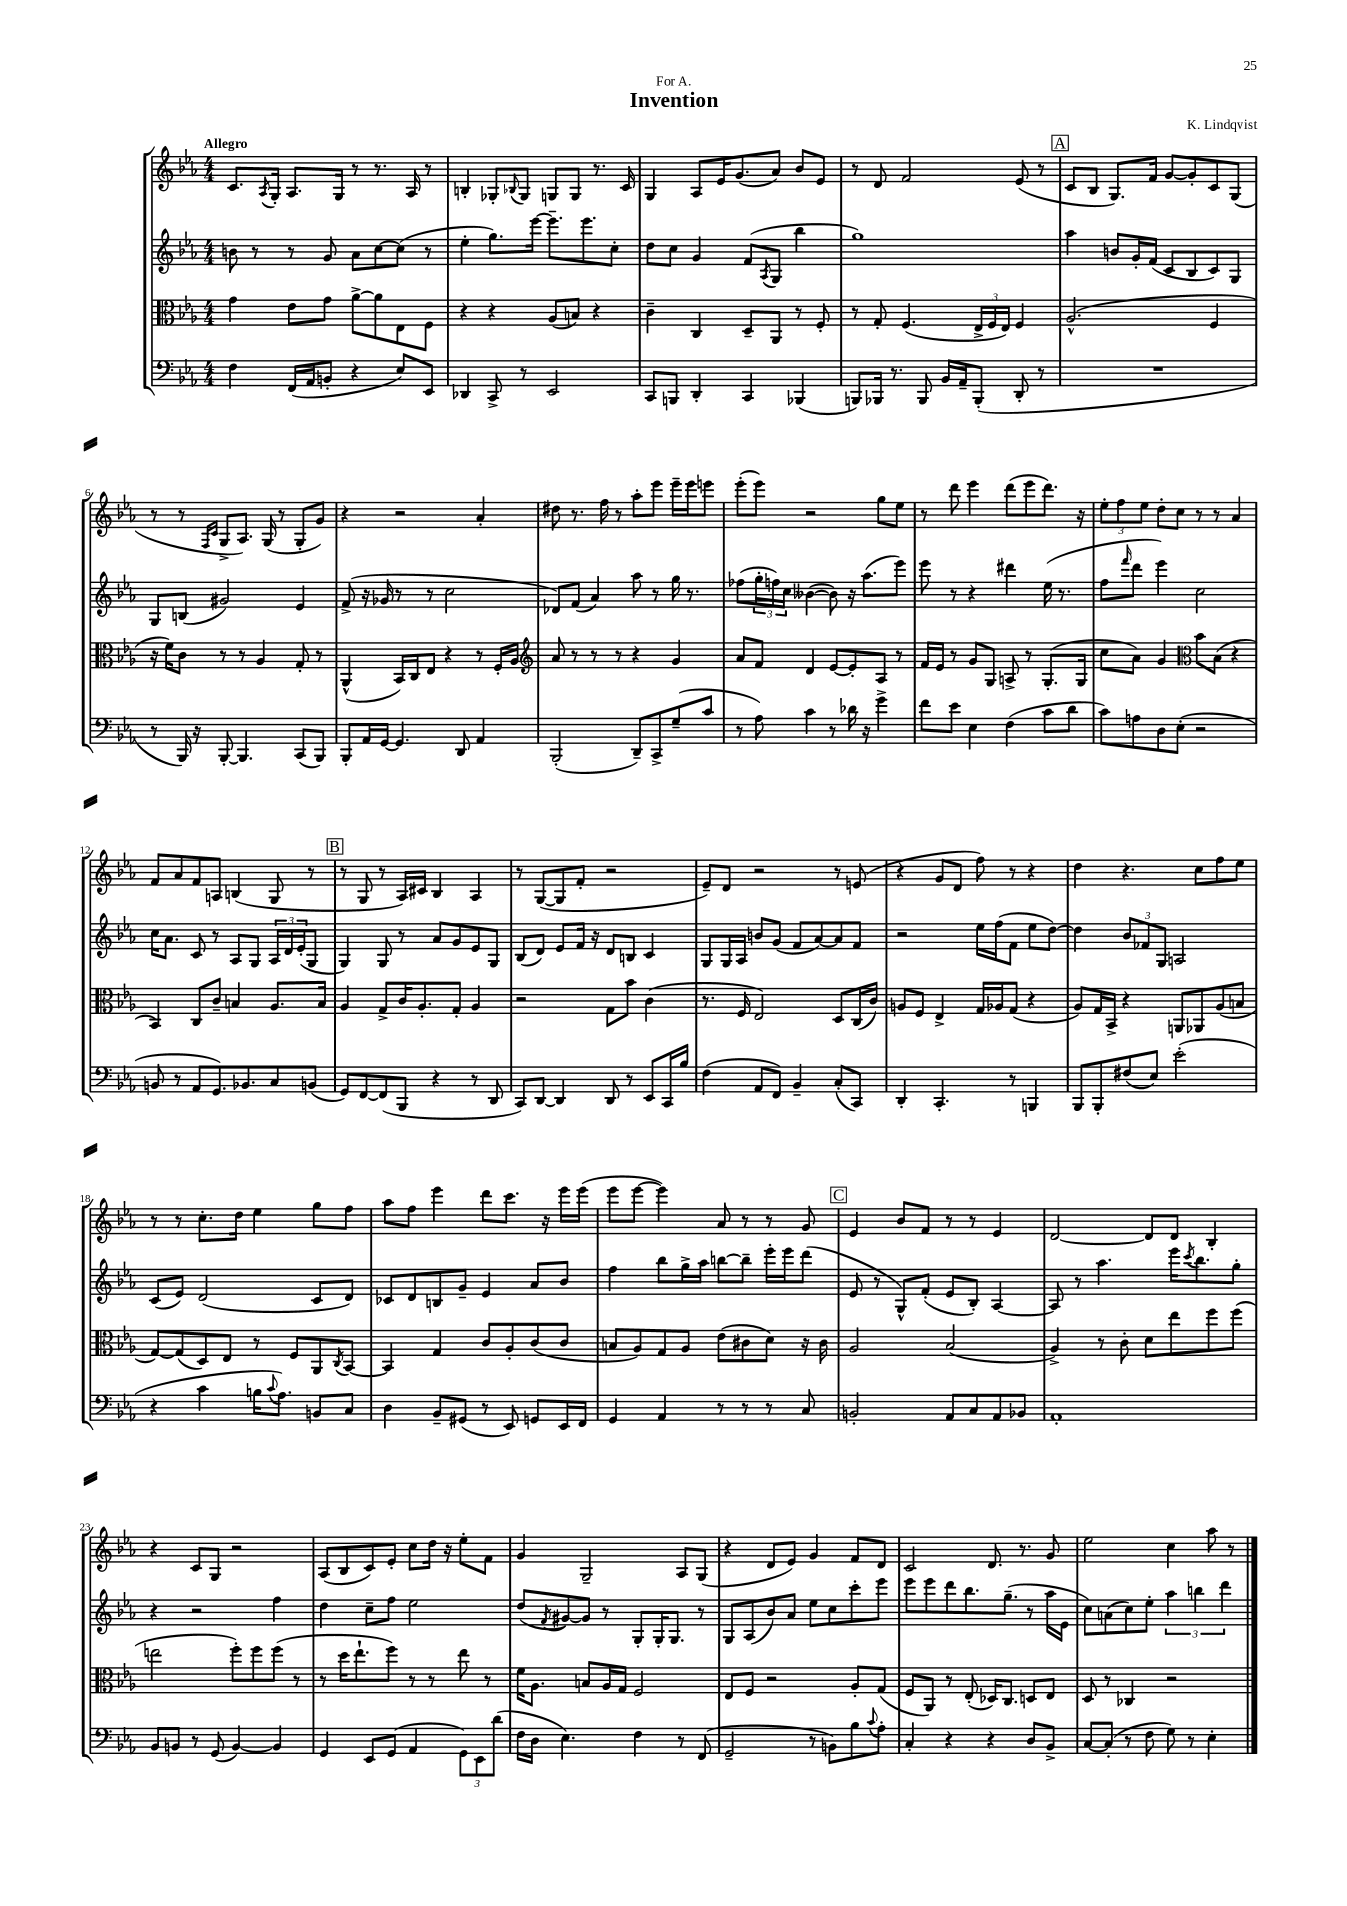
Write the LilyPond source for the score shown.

\header { title = "Invention" composer = "K. Lindqvist" dedication = "For A." }
<<
\new StaffGroup <<
\new Staff = "s0" {
    \clef treble \key ees \major \numericTimeSignature \time 4/4 \tempo "Allegro"
    c'8. \acciaccatura { aes8 } g16-. aes8. g16 r8 r8. aes16 r8 |
    b4-. ges8-. \appoggiatura { bes8 } ges8 g8 g8 r8. c'16 |
    g4 aes8 ees'16 g'8.( aes'8) bes'8 ees'8 |
    r8 d'8 f'2 ees'8( r8 |
    \mark \markup { \box "A" } c'8 bes8 g8.) f'16 g'8~ g'8-. c'8 g8( |
    r8 r8 \grace { f16 c'16 } g8-> aes8.) g16( r8 g8-. g'8) |
    r4 r2 aes'4-. |
    dis''8 r8. f''16 r8 aes''8-. ees'''8 ees'''16-- ees'''16 e'''8 |
    ees'''8-.( ees'''8) r2 g''8 ees''8 |
    r8 d'''8 ees'''4 d'''8( ees'''8 d'''8.) r16 |
    \tuplet 3/2 { ees''8-. f''8 ees''8 } d''8-. c''8 r8 r8 aes'4 |
    f'8 aes'8 f'8 a8 b4( g8 r8 |
    \mark \markup { \box "B" } r8 g8 r8 aes16) cis'16 bes4 aes4 |
    r8 g8~( g8 f'8-. r2 |
    ees'8--) d'8 r2 r8 e'8( |
    r4 g'8 d'8 f''8) r8 r4 |
    d''4 r4. c''8 f''8 ees''8 |
    r8 r8 c''8.-. d''16 ees''4 g''8 f''8 |
    aes''8 f''8 ees'''4 d'''8 c'''8. r16 ees'''16 ees'''16( |
    ees'''8 ees'''8~ ees'''4) aes'8 r8 r8 g'8 |
    \mark \markup { \box "C" } ees'4 bes'8 f'8 r8 r8 ees'4 |
    d'2~ d'8 d'8 bes4-. |
    r4 c'8 g8 r2 |
    aes8( bes8 c'8) ees'8-. c''8 d''16 r16 ees''8-. f'8 |
    g'4 g2-- aes8 g8( |
    r4 d'8 ees'8) g'4 f'8 d'8 |
    c'2 d'8. r8. g'8 |
    ees''2 c''4 aes''8 r8 \bar "|." |
}
\new Staff = "s1" {
    \clef treble \key ees \major \numericTimeSignature \time 4/4
    b'8 r8 r8 g'8 aes'8 c''8~ c''8( r8 |
    ees''4-. g''8.) ees'''16~ ees'''8.-- ees'''8. c''8-. |
    d''8 c''8 g'4 f'8( \acciaccatura { aes8 } g8 bes''4 |
    g''1) |
    \mark \markup { \box "A" } aes''4 b'8 g'16-. f'16( c'8 bes8 c'8) g8 |
    g8 b8( gis'2) ees'4 |
    f'8->( r16 ges'16 r8 r8 c''2 |
    des'8) f'8( aes'4) aes''8 r8 g''16 r8. |
    fes''8( \tuplet 3/2 { g''16-. f''16) c''16 } beses'4~( beses'8) r16 aes''8.( ees'''8) |
    ees'''8 r8 r4 dis'''4 ees''16( r8. |
    f''8 \grace { f'''16 } d'''8 ees'''4) c''2 |
    c''16 aes'8. c'8 r8 aes8 g8 \tuplet 3/2 { aes16 d'16 ees'16-.( } g8 |
    \mark \markup { \box "B" } g4) g8 r8 aes'8 g'8 ees'8 g8 |
    bes8( d'8) ees'8 f'16 r16 d'8 b8 c'4 |
    g8 g16 aes16 b'8 g'8( f'8 aes'8~) aes'8 f'8 |
    r2 ees''16 f''16( f'8 ees''8 d''8~) |
    d''4 \tuplet 3/2 { bes'8 fes'8 g8 } a2 |
    c'8( ees'8) d'2( c'8 d'8) |
    ces'8 d'8 b8 g'8-- ees'4 aes'8 bes'8 |
    f''4 bes''8 g''16-> aes''16 b''8~ b''8-- ees'''16-. ees'''16 d'''8( |
    \mark \markup { \box "C" } ees'8 r8 g8-^) f'8-.( ees'8 bes8-.) aes4~ |
    aes8 r8 aes''4. ees'''16 \acciaccatura { c'''8 } bes''8. g''8-. |
    r4 r2 f''4 |
    d''4 c''8-- f''8 ees''2 |
    d''8( \acciaccatura { f'8 } gis'8~) gis'8 r8 g8-. g16-. g8. r8 |
    g8 aes8( bes'8) aes'8 ees''8 c''8 c'''8-. ees'''8 |
    ees'''8 ees'''8 d'''8 bes''8. g''8.--( r8 aes''16 ees'16 |
    c''8) a'8( c''8) ees''8-. \tuplet 3/2 { aes''4 b''4 d'''4 } \bar "|." |
}
\new Staff = "s2" {
    \clef alto \key ees \major \numericTimeSignature \time 4/4
    g'4 ees'8 g'8 aes'8~-> aes'8 ees8 f8 |
    r4 r4 aes8( b8) r4 |
    c'4-- c4 d8-- aes,8 r8 f8-. |
    r8 g8-. f4.( \tuplet 3/2 { ees16-> f16 ees16) } f4 |
    \mark \markup { \box "A" } aes2.-^( f4 |
    r16 f'16) c'8 r8 r8 aes4 g8-. r8 |
    aes,4-^( bes,16) c16 ees8 r4 r8 f16-. aes16 |
    \clef treble aes'8 r8 r8 r8 r4 g'4 |
    aes'8 f'8 d'4 ees'8~ ees'8-. aes8 r8 |
    f'16 ees'16 r8 g'8 g8 a8-> r8 g8.-.( g16 |
    c''8 aes'8) g'4 \clef alto bes'8 bes8( r4 |
    bes,4) c8 c'8-- b4 aes8. b16 |
    \mark \markup { \box "B" } aes4 g8-> c'16 aes8.-. g8-. aes4 |
    r2 g8 bes'8 c'4( |
    r8. f16 ees2) d8 c16( c'16) |
    a8 f8 ees4-> g16 aes16 g8( r4 |
    aes8) g16 bes,16-> r4 a,8 aes,8 aes8( b8 |
    g8~) g8( d8) ees8 r8 f8 aes,8 \acciaccatura { c8 } bes,8~ |
    bes,4 g4 c'8 aes8-. c'8( c'8 |
    b8 aes8) g8 aes8 ees'8( cis'8 d'8) r16 cis'16 |
    \mark \markup { \box "C" } aes2 bes2( |
    aes4->) r8 c'8-. d'8 ees''8 f''8 f''8( |
    e''2 f''8-.) f''8 f''8( r8 |
    r8 d''16 ees''8.-! f''8) r8 r8 ees''8 r8 |
    f'16 aes8. b8 aes16 g16 f2 |
    ees8 f8 r2 aes8-. g8( |
    f8 aes,8) r8 ees8-.( des16) c8. d8 ees8 |
    d8 r8 ces4 r2 \bar "|." |
}
\new Staff = "s3" {
    \clef bass \key ees \major \numericTimeSignature \time 4/4
    f4 f,16( aes,16 b,8-. r4 ees8) ees,8 |
    des,4 c,8-> r8 ees,2 |
    c,8 b,,8 d,4-. c,4 bes,,4( |
    b,,8) bes,,16 r8. bes,,8 bes,16 aes,16-- bes,,8-.( d,8-. r8 |
    \mark \markup { \box "A" } R1 |
    r8 bes,,16) r16 bes,,8~-. bes,,4. c,8( bes,,8) |
    bes,,8-. aes,16 g,16~ g,4. d,8 aes,4 |
    bes,,2-.( d,8--) c,8-> g8--( c'8 |
    r8 aes8) c'4 r8 des'16 r16 g'4-> |
    f'8 ees'8 ees4 f4( c'8 d'8 |
    c'8) a8 d8 ees8-.( r2 |
    b,8 r8 aes,8 g,8.) bes,8. c8 b,8( |
    \mark \markup { \box "B" } g,8) f,8~ f,8( bes,,8 r4 r8 d,8 |
    c,8) d,8~ d,4 d,8 r8 ees,8 c,16 bes16 |
    f4( aes,8 f,8) bes,4-- c8-.( c,8) |
    d,4-. c,4.-. r8 b,,4 |
    bes,,8 bes,,8-. fis8( ees8) ees'2-.( |
    r4 c'4 b16 \appoggiatura { c'8 } aes8.) b,8 c8 |
    d4 bes,8-- gis,8( r8 ees,8) g,8 ees,16 f,16 |
    g,4 aes,4 r8 r8 r8 c8 |
    \mark \markup { \box "C" } b,2-. aes,8 c8 aes,8 bes,8 |
    aes,1-. |
    bes,8 b,8 r8 g,8( b,4~) b,4 |
    g,4 ees,8 g,8( aes,4 \tuplet 3/2 { g,8) ees,8 d'8( } |
    f16 d16 ees4.) f4 r8 f,8( |
    g,2-- r8 b,8) bes8 \appoggiatura { c'8 } aes8-. |
    c4-. r4 r4 d8 bes,8-> |
    c8~ c8-.( r8 f8 g8) r8 ees4-. \bar "|." |
}
>>
>>
